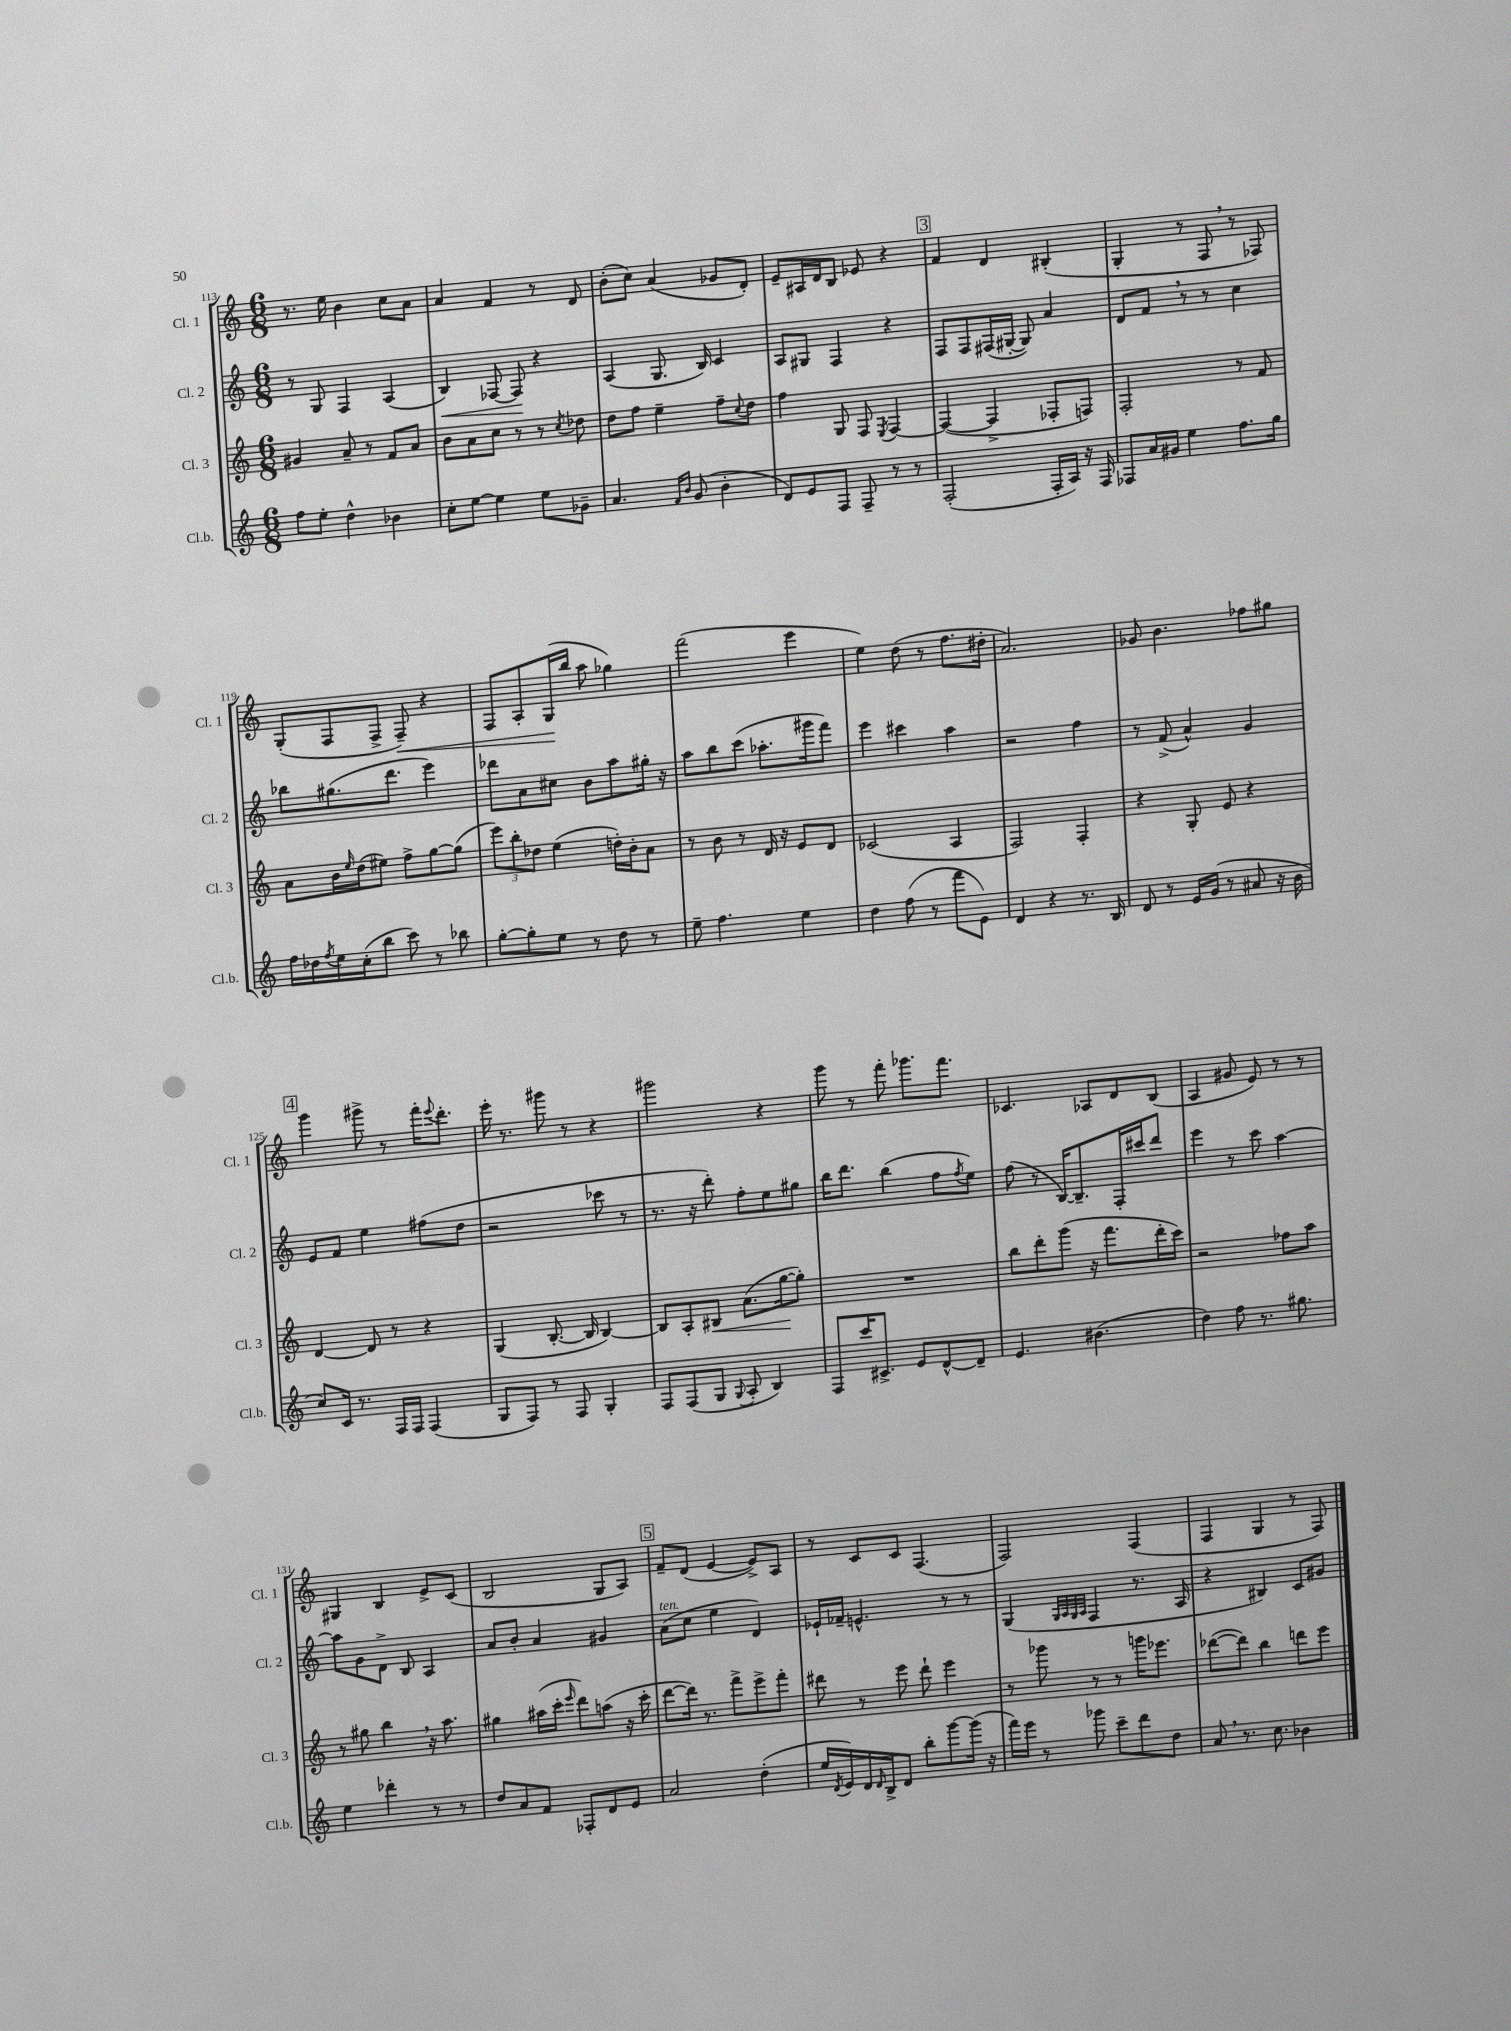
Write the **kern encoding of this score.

**kern	**kern	**dynam	**kern	**dynam	**kern	**dynam
*part4	*part3	*part3	*part2	*part2	*part1	*part1
*staff4	*staff3	*staff3	*staff2	*staff2	*staff1	*staff1
*I"Cl.b.	*I"Cl. 3	*	*I"Cl. 2	*	*I"Cl. 1	*
*I'Cl.b.	*I'Cl. 3	*	*I'Cl. 2	*	*I'Cl. 1	*
*clefG2	*clefG2	*	*clefG2	*	*clefG2	*
*k[]	*k[]	*	*k[]	*	*k[]	*
*M6/8	*M6/8	*	*M6/8	*	*M6/8	*
=113	=113	=113	=113	=113	=113	=113
8ff\L	4g#X/	.	8r	.	8.r	.
8ee'\J	.	.	8G/	.	.	.
.	.	.	.	.	16ee\	.
4dd^^\	8a~/	.	4F/	.	4b\	.
.	8r	.	.	.	.	.
4b-X\	8f/L	.	(4A/	.	8cc\L	.
.	8a/J	.	.	.	8a\J	.
=114	=114	=114	=114	=114	=114	=114
!	!	!	!	!LO:HP:b	!	!
8cc'\L	8b\L	.	4B/)	<	4a/	.
[8ee\J	8a\	.	.	.	.	.
4ee\]	8cc\J	.	[8F-X/	.	4f/	.
.	8r	.	8F-/]	.	.	.
8ee\L	8r	.	4r	[	8r	.
.	8qcc/	.	.	.	.	.
8g-X~\J	8dd-X\	.	.	.	8d/	.
=115	=115	=115	=115	=115	=115	=115
4.a/	8dd\L	.	(4A/	.	(8b'\L	.
.	8ff\J	.	.	.	8cc\J)	.
.	4ee~\	.	8.G/	.	(4a/	.
16qqf/LL	.	.	.	.	.	.
16qqb/JJ	.	.	.	.	.	.
(8g/	.	.	.	.	.	.
.	.	.	16B/)	.	.	.
4b'\	8ff~\L	.	4c/	.	8g-X/L	.
.	8qqcc/	.	.	.	.	.
.	8dd\J	.	.	.	8d'/J)	.
=116	=116	=116	=116	=116	=116	=116
8d/L)	4ff\	.	8A/L	.	8e~/L	.
8e/	.	.	8G#X/J	.	16A#X/L	.
.	.	.	.	.	16d/J	.
8F/J	8G/	.	4F/	.	8B/J	.
8F~/	8F/	.	.	.	8e-X/	.
.	8qE/	.	.	.	.	.
8r	[4F/	.	4r	.	4r	.
8r	.	.	.	.	.	.
!!LO:REH:place=s1:t=3
=117	=117	=117	=117	=117	=117	=117
(2F'/	(4F/_	.	8F/L	.	4f/	.
.	.	.	8F/	.	.	.
.	4F^/]	.	(16F#X/L	.	4d/	.
.	.	.	[16G#X'/JJ	.	.	.
.	.	.	8G#/])	.	.	.
16F'/LL	8F-X'/L	.	4a/	.	(4B#X'/	.
16A/JJ)	.	.	.	.	.	.
16r	8Fn/J)	.	.	.	.	.
16F/	.	.	.	.	.	.
=118	=118	=118	=118	=118	=118	=118
8F-X/L	2F'/	.	8d/L	.	4G'/	.
16a/L	.	.	8f,/J	.	.	.
16g#X/JJ	.	.	.	.	.	.
4ee\	.	.	8r	.	8r	.
.	.	.	8r	.	8F,/	.
8.ff\L	8r	.	4cc\	.	8r	.
.	8f/	.	.	.	8F-X/)	.
16gg\Jk	.	.	.	.	.	.
!!LO:LB:g=z
=119	=119	=119	=119	=119	=119	=119
16ff\LL	8a\L	.	8bb-X\L	.	(8G'/L	.
16dd-X\	.	.	.	.	.	.
8qff/	.	.	.	.	.	.
16ee\	16b\L	.	(8.gg#X\	.	8F/	.
.	16qqee/	.	.	.	.	.
(16cc'\J	(16dd\J	.	.	.	.	.
8bb\J	8ee#X\J)	.	.	.	8F^/J	.
.	.	.	8.ddd\J	.	.	.
!	!	!	!	!	!	!LO:HP:b
8ccc\)	8ff^\L	.	.	.	8F~/)	<
8r	[8gg\	.	4eee\)	.	4r	.
8bb-X\	(8gg\J]	.	.	.	.	.
=120	=120	=120	=120	=120	=120	=120
[8gg'\L	12eee\L)	.	8ddd-X\L	.	8F/L	.
.	12bb'\	.	.	.	.	.
8gg'\]	.	.	8a\	.	8A'/	.
.	12dd-X\J	.	.	.	.	.
8ee\J	(4ee\	.	8cc#X\J	.	(16G/L	.
.	.	.	.	.	16bb/JJ	[
8r	.	.	8b\L	.	8aa\	.
8dd\	16ddn'\LL)	.	8aa\	.	4gg-X\)	.
.	16b'\J	.	.	.	.	.
8r	8a\J	.	16gg#X'\Jk	.	.	.
.	.	.	16r	.	.	.
=121	=121	=121	=121	=121	=121	=121
8ee~\	8r	.	8aa\L	.	(2fff\	.
4.ff\	8b\	.	8bb\	.	.	.
.	8r	.	(8ccc\J	.	.	.
.	16d/	.	8.aa-X'\L	.	.	.
.	16r	.	.	.	.	.
4ee\	8e/L	.	.	.	4eee\	.
.	.	.	16ggg#X\k	.	.	.
.	8d/J	.	8fff\J)	.	.	.
=122	=122	=122	=122	=122	=122	=122
4dd\	(2c-X/	.	4eee\	.	4ee\)	.
(8ff\	.	.	4ccc#X\	.	(8dd\	.
8r	.	.	.	.	8r	.
8fff\L	4A/	.	4aa\	.	8.ff\L	.
8e\J)	.	.	.	.	.	.
.	.	.	.	.	16dd#X'\Jk	.
=123	=123	=123	=123	=123	=123	=123
4d/	2F/)	.	2r	.	2.a/)	.
4r	.	.	.	.	.	.
8.r	4F'/	.	4ff\	.	.	.
16B/	.	.	.	.	.	.
=124	=124	=124	=124	=124	=124	=124
8d/	4r	.	8r	.	8g-X/	.
8r	.	.	(8f^/	.	4.b\	.
16e/LL	8G'/	.	4a^^/)	.	.	.
(16g/JJ	.	.	.	.	.	.
8r	8e/	.	.	.	.	.
8a#X/	4r	.	4g/	.	8ff-X\L	.
16r	.	.	.	.	8gg#X\J	.
16b\	.	.	.	.	.	.
!!LO:LB:g=z
!!LO:REH:place=s1:t=4
=125	=125	=125	=125	=125	=125	=125
8cc/L)	[4d/	.	8e/L	.	4ggg\	.
16c/Jk	.	.	8f/J	.	.	.
8.r	.	.	.	.	.	.
.	8d/]	.	4ee\	.	8ggg#X^\	.
16F/LL	8r	.	.	.	8r	.
16F/JJ	.	.	.	.	.	.
(4F/	4r	.	(8ff#X\L	.	16fff'\KL	.
.	.	.	.	.	8qqeee/	.
.	.	.	.	.	8.ddd'\J	.
.	.	.	8dd\J	.	.	.
=126	=126	=126	=126	=126	=126	=126
8G/L	(4G/	.	2r	.	16eee'\	.
.	.	.	.	.	8.r	.
8F/J)	.	.	.	.	.	.
8r	[8.B'/	.	.	.	8ggg#X\	.
8F/	.	.	.	.	8r	.
.	16B/]	.	.	.	.	.
4G'/	[4B/)	.	8ccc-X\	.	4r	.
.	.	.	8r	.	.	.
=127	=127	=127	=127	=127	=127	=127
8F/L	8B/L]	.	8.r	.	2ggg#X\	.
(8F/	8A'/	.	.	.	.	.
.	.	.	16r	.	.	.
!	!	!LO:HP:b	!	!	!	!
8G/J	8B#X/J	<	8ddd'\)	.	.	.
8qqG/	.	.	.	.	.	.
8A'/	(8.a\L	.	8ff'\L	.	.	.
4B/)	.	.	8ee\	.	4r	.
.	[16gg\k	.	.	.	.	.
.	8gg'\J])	[	8gg#X\J	.	.	.
=128	=128	=128	=128	=128	=128	=128
8F/L	2.r	.	16bb\KL	.	8ggg\	.
.	.	.	8.ddd\J	.	.	.
16ccc/K	.	.	.	.	8r	.
8.c#X^/J	.	.	.	.	.	.
.	.	.	(4bb\	.	8fff'\	.
8e/L	.	.	.	.	8.ggg-X\L	.
[8d^^/	.	.	8ff\L	.	.	.
.	.	.	.	.	8.fff\J	.
.	.	.	8qff/	.	.	.
8d~/J]	.	.	8ee\J)	.	.	.
=129	=129	=129	=129	=129	=129	=129
4.e/	8bb\L	.	(8ff\	.	4.c-X/	.
.	8ddd'\	.	8r	.	.	.
.	(8ggg\J	.	[16B/KL)	.	.	.
.	.	.	8.B~/]	.	.	.
(4.b#X\	16r	.	.	.	8A-X/L	.
.	8.fff\L	.	.	.	.	.
.	.	.	16F'/L	.	8d/	.
.	.	.	16ccc#X/J	.	.	.
.	16ddd'\L	.	8ddd/J	.	(8B/J	.
.	16ccc\JJ)	.	.	.	.	.
=130	=130	=130	=130	=130	=130	=130
4dd\)	2r	.	4eee\	.	4A/	.
8ff\	.	.	8r	.	8g#X/	.
8.r	.	.	8ccc\	.	8e/)	.
.	8ff-X\L	.	[4aa\	.	8r	.
8.gg#X\	.	.	.	.	.	.
.	8aa\J	.	.	.	8r	.
!!LO:LB:g=z
=131	=131	=131	=131	=131	=131	=131
4ee\	8r	.	8aa\L]	.	4G#X/	.
.	8gg#X\	.	8g\	.	.	.
4ddd-X'\	4bb,\	.	8d^\J	.	4B/	.
.	.	.	8B/	.	.	.
8r	16r	.	4A/	.	8e^/L	.
.	8.aa\	.	.	.	.	.
8r	.	.	.	.	(8c/J	.
=132	=132	=132	=132	=132	=132	=132
8dd/L	4gg#X\	.	8a/L	.	2B/	.
8a/	.	.	8b'/J	.	.	.
8f/J	(16aa#X\LL	.	4a/	.	.	.
.	16ccc'\JJ	.	.	.	.	.
.	16qqeee/	.	.	.	.	.
8F-X'/L	8ddd\L)	.	.	.	.	.
8d/	(8aan\J	.	4g#X/	.	8G/L	.
8e/J	16r	.	.	.	8A/J)	.
.	16ccc'\	.	.	.	.	.
!!LO:REH:place=s1:t=5
=133	=133	=133	=133	=133	=133	=133
!	!	!	!LO:TX:a:i:t=ten.	!	!	!
2a/	[8ddd\L	.	(8a\L	.	8f~/L	.
.	16ddd\Jk])	.	8cc\J	.	(8d/J	.
.	8.r	.	.	.	.	.
.	.	.	4ee\	.	[4e/	.
.	8fff^\L	.	.	.	.	.
(4dd'\	8eee^\	.	4d/)	.	8e^/L])	.
.	8fff'\J	.	.	.	8A/J	.
=134	=134	=134	=134	=134	=134	=134
16ee/LL	8ddd#X\	.	16e-X`/LL	.	8r	.
8qd/	.	.	.	.	.	.
16e/)	.	.	16f-X~/JJ	.	.	.
16d/	8r	.	4.en^^/	.	8c/L	.
16qqd/	.	.	.	.	.	.
16B^/J	.	.	.	.	.	.
8d/J	8eee\	.	.	.	8c/J	.
8bb'\L	8ddd#`\	.	.	.	(4.F/	.
[8ggg\	4eee\	.	8r	.	.	.
(16ggg\Jk]	.	.	8r	.	.	.
16r	.	.	.	.	.	.
=135	=135	=135	=135	=135	=135	=135
16fff\LL)	8r	.	(4G/	.	2F/)	.
16eee\JJ	.	.	.	.	.	.
8r	8ggg-X\	.	.	.	.	.
.	.	.	32qqG/LLL	.	.	.
.	.	.	32qqA/	.	.	.
.	.	.	32qqG/	.	.	.
.	.	.	32qqA/JJJ	.	.	.
8ggg-X\	8r	.	4F/	.	.	.
8ccc~\L	8r	.	.	.	.	.
8ddd\	16gggn\KL	.	8.r	.	(4F/	.
.	8.eee-X\J	.	.	.	.	.
8dd\J	.	.	.	.	.	.
.	.	.	16A/	.	.	.
=136	=136	=136	=136	=136	=136	=136
8a,/	([8ddd-X\L	.	4r	.	4F/	.
8.r	8ddd-\J])	.	.	.	.	.
.	4bb\	.	4B#X/)	.	4G/	.
8.cc\	.	.	.	.	.	.
4b-X\	8dddn\L	.	8c/L	.	8r	.
.	8eee\J	.	8g#X/J	.	8F/)	.
==	==	==	==	==	==	==
*-	*-	*-	*-	*-	*-	*-
